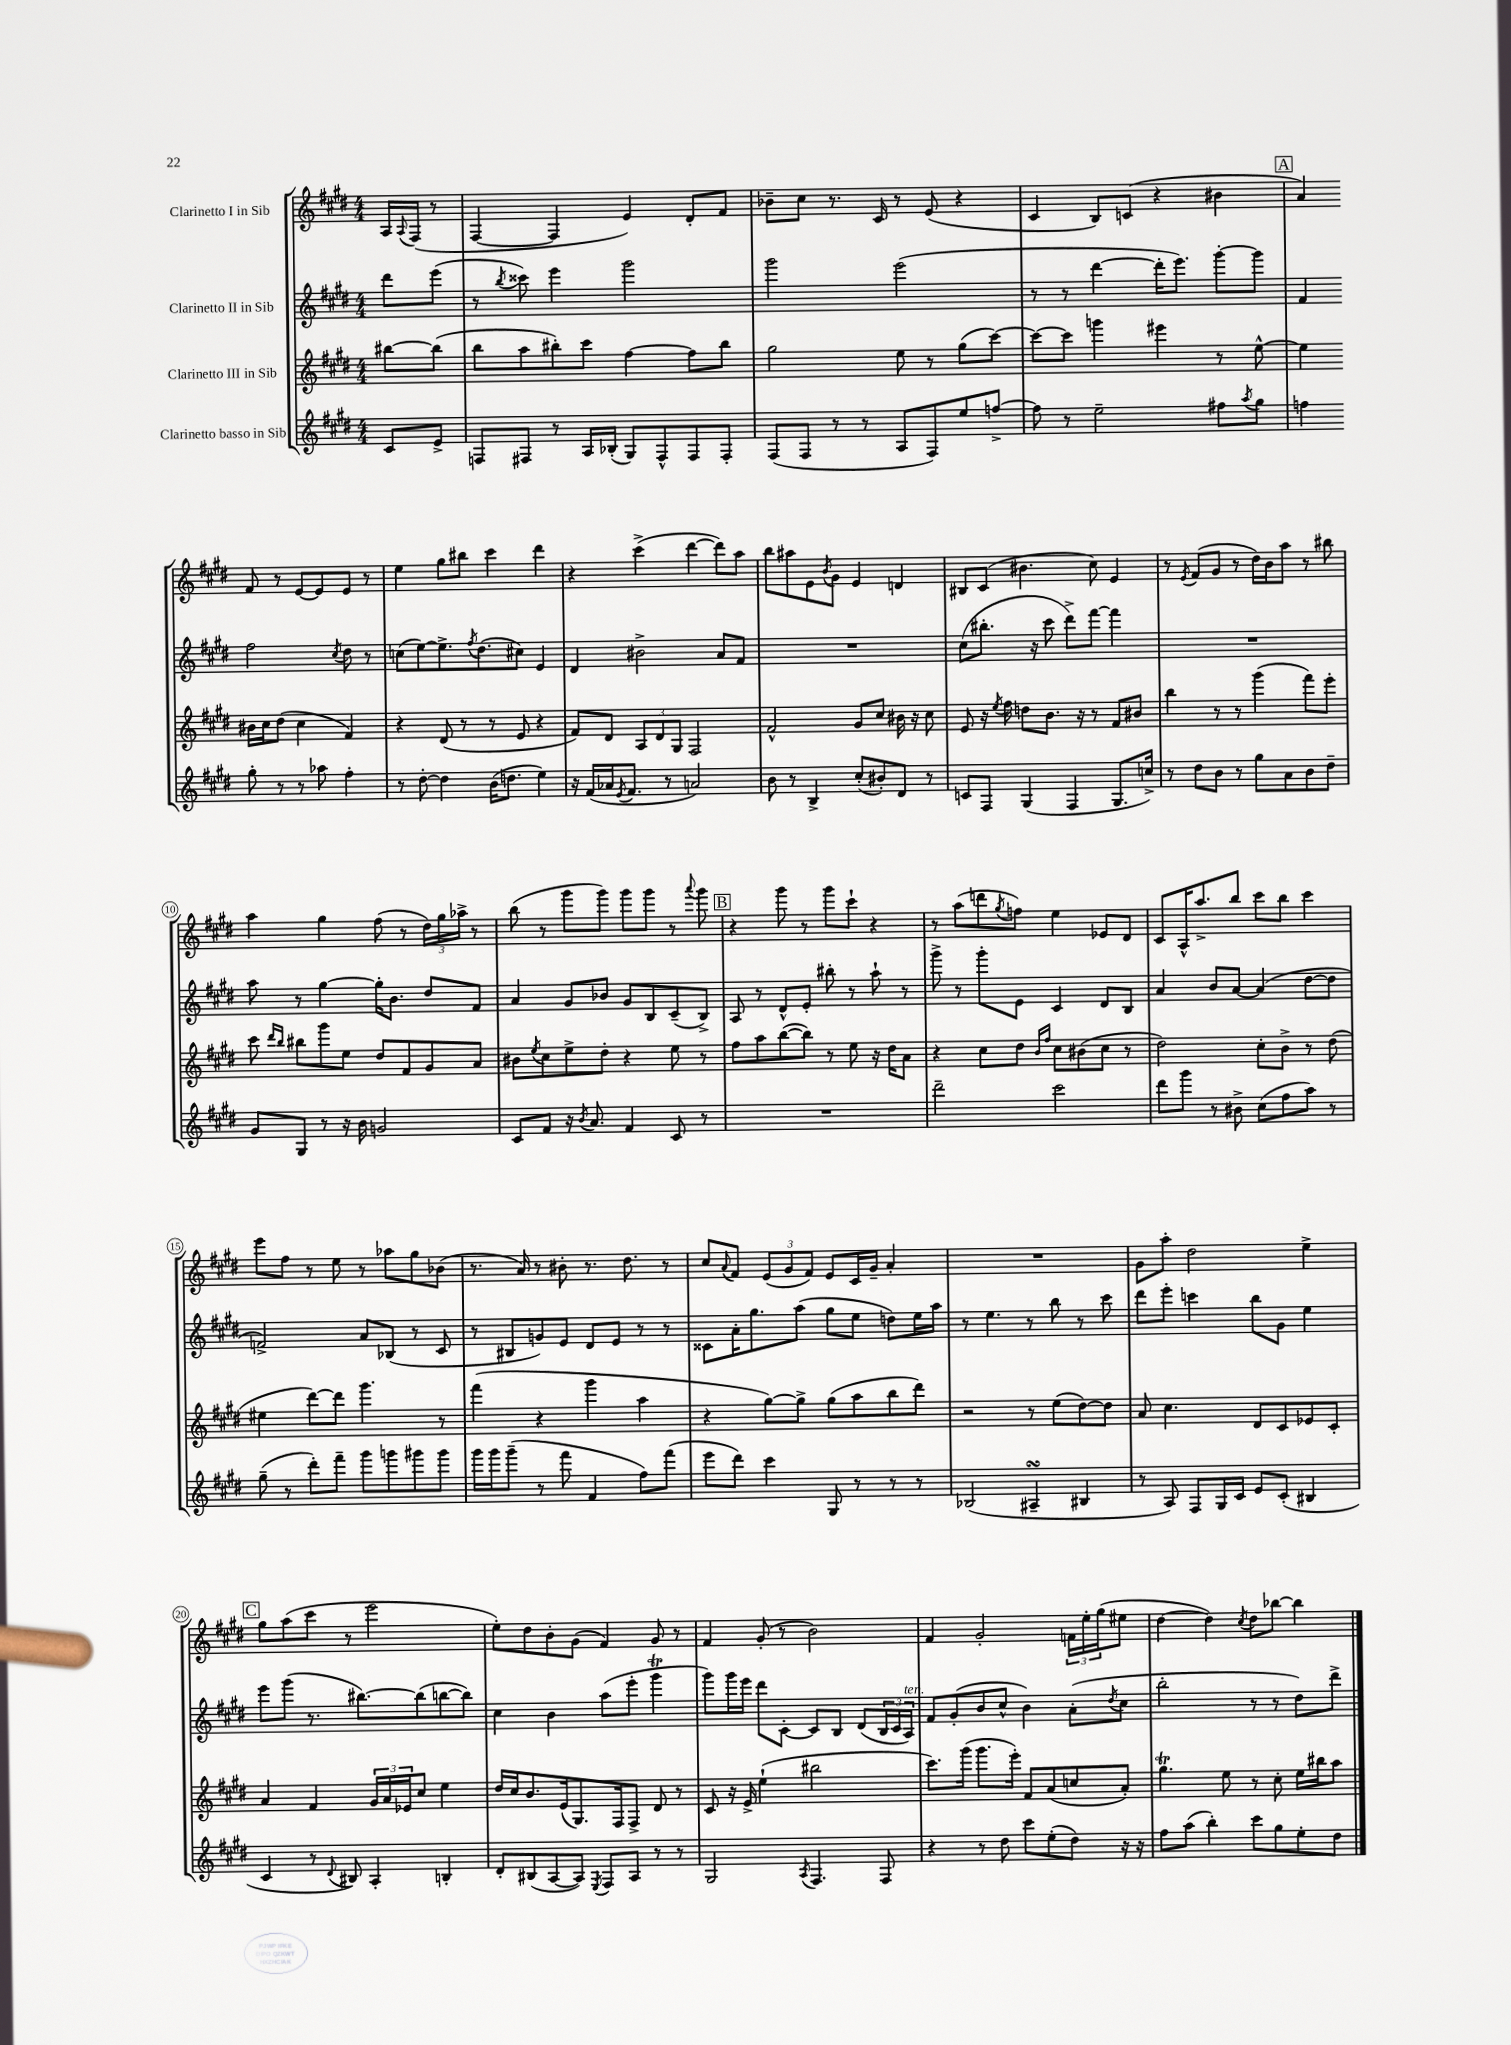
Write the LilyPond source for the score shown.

<<
\new StaffGroup <<
\new Staff = "s0" \with { instrumentName = "Clarinetto I in Sib" } {
    \clef treble \key e \major \numericTimeSignature \time 4/4 \partial 4
    a16 \appoggiatura { a8 } fis16( r8 |
    fis4~ fis4 e'4) dis'8-. fis'8 |
    bes'8-- cis''8 r8. cis'16 r8 e'8( r4 |
    cis'4 b8) c'8( r4 bis'4 |
    \mark \markup { \box "A" } a'4) fis'8 r8 e'8~ e'8 e'8 r8 |
    e''4 gis''8 bis''8 cis'''4 dis'''4 |
    r4 cis'''4->( dis'''4~ dis'''8) a''8 |
    b''8 ais''8 e'8 \acciaccatura { b'8 } gis'8 e'4 d'4 |
    bis8 cis'8( bis'4. cis''8) e'4 |
    r8 \acciaccatura { e'8 } fis'8( gis'8 r8 dis''16) b'16 a''8 r8 bis''8 |
    a''4 gis''4 fis''8( r8 \tuplet 3/2 { dis''16) gis''16 aes''16-> } r8 |
    b''8( r8 gis'''8 gis'''8) gis'''8 gis'''8 r8 \appoggiatura { a'''8 } gis'''8 |
    \mark \markup { \box "B" } r4 gis'''8 r8 gis'''8 cis'''8-! r4 |
    r8 a''8( d'''8 \acciaccatura { gis''8 } f''8) e''4 ees'8 dis'8 |
    cis'8 a16-^ a''8.-> b''8 cis'''8 b''8 cis'''4 |
    e'''8 fis''8 r8 e''8 r8 aes''8 gis''8 bes'8( |
    r8. a'16) r8 bis'8-. r8. dis''8. r8 |
    cis''8 \appoggiatura { a'8 } fis'8 \tuplet 3/2 { e'8( gis'8 fis'8) } e'8 cis'16 gis'16-- a'4-. |
    R1 |
    gis'8 a''8-. dis''2 e''4-> |
    \mark \markup { \box "C" } gis''8 a''8( cis'''8 r8 e'''2 |
    e''8-.) dis''8 b'8-. gis'8( fis'4) gis'8 r8 |
    fis'4 gis'8-.( r8 b'2) |
    fis'4 gis'2-. \tuplet 3/2 { f'16 e''16-. gis''16( } eis''8 |
    dis''4~ dis''4) \acciaccatura { cis''8 } dis''8 bes''8~ bes''4 \bar "|." |
}
\new Staff = "s1" \with { instrumentName = "Clarinetto II in Sib" } {
    \clef treble \key e \major \numericTimeSignature \time 4/4 \partial 4
    dis'''8 e'''8( |
    r8 \acciaccatura { b''8 } cisis'''8) e'''4 gis'''2 |
    gis'''2 e'''2( |
    r8 r8 dis'''4~ dis'''16-. e'''8.) gis'''8~-. gis'''8 |
    \mark \markup { \box "A" } fis'4 fis''2 \acciaccatura { cis''8 } dis''8 r8 |
    c''8( e''8~) e''8.-> \acciaccatura { fis''8 } dis''8.( cis''8) e'4 |
    dis'4 bis'2-> a'8 fis'8 |
    R1 |
    cis''8( bis''8.-. r16 cis'''8 dis'''8->) fis'''8~ fis'''4 |
    R1 |
    a''8 r8 gis''4~ gis''16-. b'8. dis''8 fis'8 |
    a'4 gis'8 bes'8 gis'8 b8 cis'8--( b8->) |
    \mark \markup { \box "B" } a8 r8 dis'8-^ e'8-. bis''8-. r8 a''8-! r8 |
    gis'''8-> r8 gis'''8-. e'8 cis'4 dis'8 b8 |
    a'4 b'8 a'8~ a'4( dis''8~ dis''8 |
    f'2->) a'8 bes8( r8 cis'8 |
    r8 bis8 g'8) e'8 dis'8 e'8 r8 r8 |
    cisis'8 a'16-. gis''8. a''8( gis''8 e''8 d''8) e''16 a''16 |
    r8 e''4. r8 b''8 r8 cis'''8 |
    dis'''8 e'''8-. c'''4 b''8 gis'8 e''4 |
    \mark \markup { \box "C" } e'''8 gis'''8( r8. bis''8.~) bis''8( b''8~ b''8) |
    cis''4 b'4 a''8( e'''8-. gis'''4\trill |
    gis'''8) gis'''16 e'''16 dis'''8 cis'8~-. cis'8 b8 dis'8( \tuplet 3/2 { b16 cis'16 a16^\markup { \italic "ten." }) } |
    fis'8 gis'8-.( b'8 cis''8-^ b'4) a'8-.( \acciaccatura { dis''8 } cis''8 |
    b''2-. r8 r8 dis''8) dis'''8-> \bar "|." |
}
\new Staff = "s2" \with { instrumentName = "Clarinetto III in Sib" } {
    \clef treble \key e \major \numericTimeSignature \time 4/4 \partial 4
    bis''8~ bis''8( |
    b''8 a''8 bis''8-.) cis'''8 fis''4~ fis''8 bis''8 |
    gis''2 e''8 r8 gis''8( cis'''8~) |
    cis'''8~ cis'''8 g'''4 eis'''4 r8 e''8~-^ |
    \mark \markup { \box "A" } e''4 bis'16 cis''16 dis''8( cis''4 fis'4) |
    r4 dis'8( r8 r8 e'8 r4 |
    fis'8) dis'8 \tuplet 3/2 { a8 dis'8 gis8 } fis2 |
    fis'2-^ gis'8 cis''8 bis'16 r16 cis''8 |
    e'8 r16 \acciaccatura { e''8 } fis''16 d''8 b'8. r16 r8 fis'8 bis'8 |
    b''4 r8 r8 gis'''4( fis'''8) e'''8-. |
    cis'''8 \grace { dis'''16 b''16 } bis''8 gis'''8 e''8 dis''8 fis'8 gis'8 a'8 |
    bis'8 \acciaccatura { e''8 } cis''8 e''8-> dis''8-. r4 e''8 r8 |
    \mark \markup { \box "B" } fis''8 a''8 b''8~( b''8) r8 e''8 r16 dis''16 a'8 |
    r4 cis''8 dis''8 \grace { b'16 fis''16 } cis''8 bis'8( cis''8 r8 |
    dis''2) cis''8-. b'8-> r8 dis''8( |
    eis''4 dis'''8~) dis'''8 gis'''4. r8 |
    fis'''4( r4 gis'''4 a''4 |
    r4 gis''8~) gis''8-> gis''8( a''8 b''8 dis'''8) |
    r2 r8 e''8( dis''8~) dis''8 |
    a'8 cis''4. dis'8 cis'8 ees'8 cis'8-. |
    \mark \markup { \box "C" } a'4 fis'4 \tuplet 3/2 { gis'16 a'16 ees'16 } cis''8 e''4 |
    dis''16 cis''16 b'8. e'16( gis8.) fis16 fis8-> dis'8 r8 |
    cis'8 r16 e'16-> e''4-!( bis''2 |
    cis'''8.) gis'''16( gis'''8. e'''16-.) fis'8 a'8( c''8 a'8-.) |
    gis''4.\trill e''8 r8 cis''8-. e''16 bis''16 a''8 \bar "|." |
}
\new Staff = "s3" \with { instrumentName = "Clarinetto basso in Sib" } {
    \clef treble \key e \major \numericTimeSignature \time 4/4 \partial 4
    cis'8 e'8-> |
    f8 fis8 r8 a16 bes16-.( gis8) fis8-^ fis8 fis8-. |
    fis8( fis8 r8 r8 a8 fis8) e''8 f''8~-> |
    f''8 r8 e''2-- fis''8 \acciaccatura { a''8 } gis''8 |
    \mark \markup { \box "A" } f''4 gis''8-. r8 r8 aes''8 f''4-. |
    r8 dis''8~-. dis''4 b'16( d''8. e''4) |
    r16 fis'16( aes'16 \acciaccatura { e'8 } fis'8. r8 a'2) |
    b'8 r8 b4-> cis''8-.( bis'8-.) dis'8 r8 |
    c'8 fis8 gis4( fis4 gis8. c''16->) |
    r8 dis''8 b'8 r8 gis''8 a'8 b'8 dis''8-- |
    gis'8 gis8 r8 r16 b'16 g'2 |
    cis'8 fis'8 r16 \acciaccatura { b'8 } a'8. fis'4 cis'8 r8 |
    \mark \markup { \box "B" } R1 |
    dis'''2-- cis'''2 |
    dis'''8 gis'''8 r8 bis'8-> cis''8( fis''8 a''8) r8 |
    gis''8--( r8 dis'''8-.) fis'''8-- gis'''8 g'''8 gis'''8 gis'''8 |
    gis'''16 gis'''16 gis'''8--( r8 fis'''8 fis'4 fis''8) fis'''8( |
    e'''8 dis'''8) cis'''4 gis8 r8 r8 r8 |
    bes2( ais4--\turn bis4 |
    r8 a8) fis8 gis16 cis'16 e'8 cis'8-.( bis4 |
    \mark \markup { \box "C" } cis'4 r8 \appoggiatura { dis'8 } bis8) a4-. b4-. |
    dis'8-. bis8( a8~ a8) \acciaccatura { e8 } fis8 a8 r8 r8 |
    gis2 \acciaccatura { a8 } fis4. fis8 |
    r4 r8 dis''8 cis'''8 e''8-.( dis''8) r16 r16 |
    fis''8 a''8( b''4-.) cis'''8 gis''8 e''8-. dis''8 \bar "|." |
}
>>
>>
\layout { \context { \Score \override BarNumber.stencil = #(make-stencil-circler 0.1 0.3 ly:text-interface::print) } }
